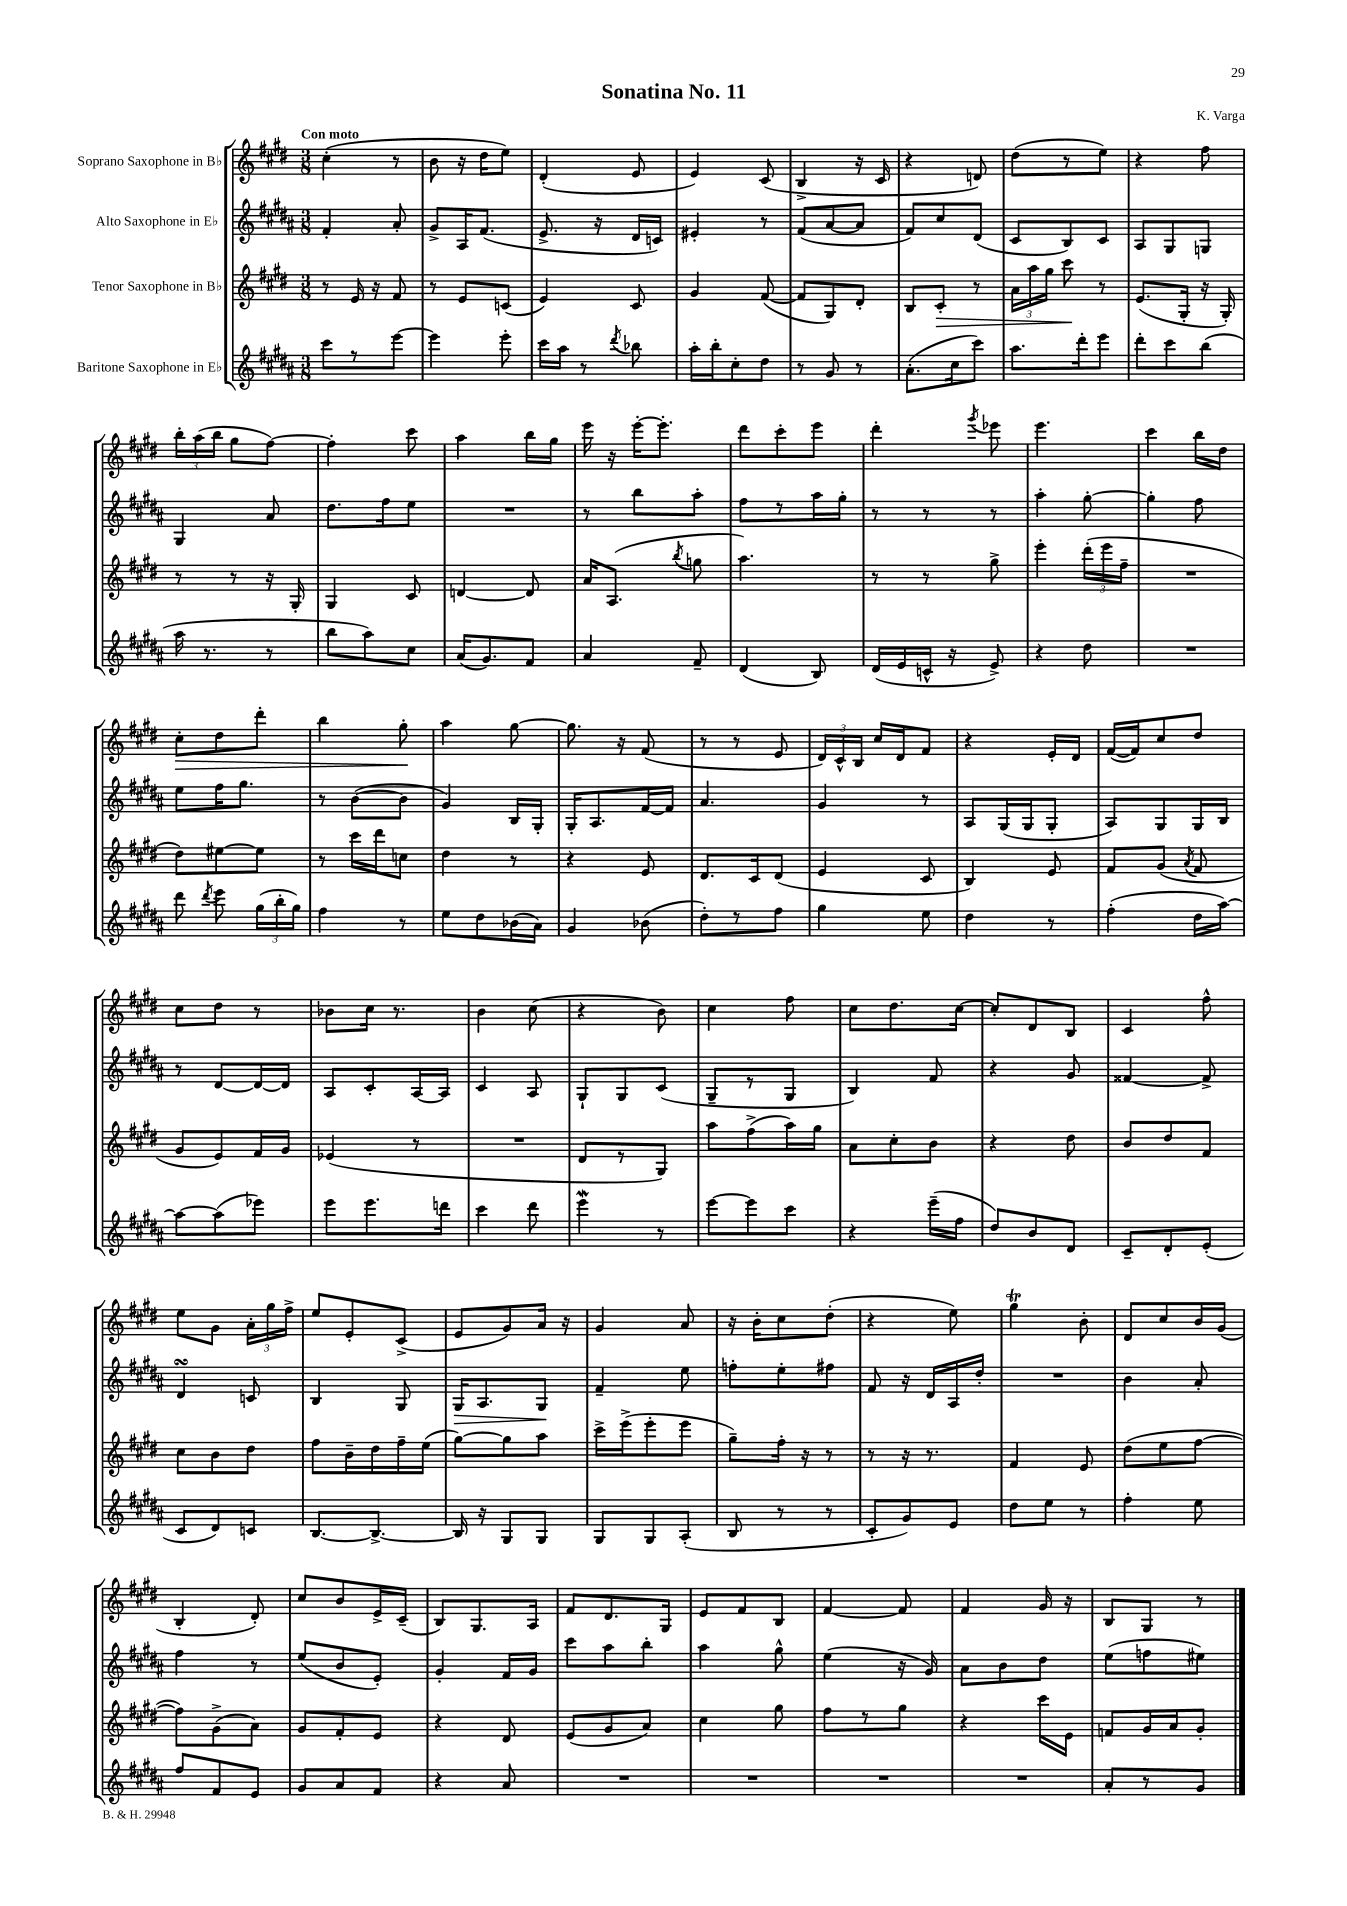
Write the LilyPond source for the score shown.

\header { title = "Sonatina No. 11" composer = "K. Varga" }
<<
\new StaffGroup <<
\new Staff = "s0" \with { instrumentName = "Soprano Saxophone in Bb" } {
    \clef treble \key e \major \numericTimeSignature \time 3/8 \tempo "Con moto"
    \autoBeamOff cis''4-.( r8 |
    b'8 r16 dis''16[ e''8]) |
    dis'4-.( e'8 |
    e'4) cis'8( |
    b4-> r16 cis'16 |
    r4 d'8) |
    dis''8[( r8 e''8]) |
    r4 fis''8 |
    \tuplet 3/2 { b''16[-. a''16( b''16] } gis''8[ fis''8]~) |
    fis''4-. cis'''8 |
    a''4 b''16[ gis''16] |
    e'''16 r16 e'''16[~-. e'''8.]-. |
    dis'''8[ cis'''8-. e'''8] |
    dis'''4-. \acciaccatura { gis'''8 } ees'''8 |
    e'''4. |
    cis'''4 b''16[ dis''16] |
    cis''8[-.\> dis''8 dis'''8]-. |
    b''4 gis''8-.\! |
    a''4 gis''8~ |
    gis''8. r16 fis'8( |
    r8 r8 e'8 |
    \tuplet 3/2 { dis'16[) cis'16-^ b16] } cis''16[ dis'16 fis'8] |
    r4 e'16[-. dis'16] |
    fis'16[~( fis'16) cis''8 dis''8] |
    cis''8[ dis''8] r8 |
    bes'8[ cis''16] r8. |
    b'4 cis''8( |
    r4 b'8) |
    cis''4 fis''8 |
    cis''8[ dis''8. cis''16]~ |
    cis''8[-. dis'8 b8] |
    cis'4 fis''8-^ |
    e''8[ gis'8] \tuplet 3/2 { a'16[-. gis''16 fis''16]-> } |
    e''8[ e'8-. cis'8]->( |
    e'8[ gis'8) a'16] r16 |
    gis'4 a'8 |
    r16 b'16[-. cis''8 dis''8]-.( |
    r4 e''8) |
    gis''4\trill b'8-. |
    dis'8[ cis''8 b'16 gis'16]( |
    b4-. dis'8-.) |
    cis''8[ b'8 e'16-> cis'16]--( |
    b8[) gis8. a16] |
    fis'8[ dis'8. gis16] |
    e'8[ fis'8 b8] |
    fis'4~ fis'8 |
    fis'4 gis'16 r16 |
    b8[ gis8] r8 \bar "|." |
}
\new Staff = "s1" \with { instrumentName = "Alto Saxophone in Eb" } {
    \clef treble \key b \major \numericTimeSignature \time 3/8
    \autoBeamOff fis'4-. ais'8-. |
    gis'8[-> ais16 fis'8.]( |
    e'8.-> r16 dis'16[ c'16]) |
    eis'4-. r8 |
    fis'8[( ais'8~ ais'8] |
    fis'8[) cis''8 dis'8]( |
    cis'8[ b8) cis'8] |
    ais8[ gis8 g8] |
    gis4 ais'8 |
    dis''8.[ fis''16 e''8] |
    R4. |
    r8 b''8[ ais''8]-. |
    fis''8[ r8 ais''16 gis''16]-. |
    r8 r8 r8 |
    ais''4-. gis''8~-. |
    gis''4-. fis''8 |
    e''8[ fis''16 gis''8.] |
    r8 b'8[~( b'8] |
    gis'4) b16[ gis16]-. |
    gis16[-. ais8. fis'16~ fis'16] |
    ais'4. |
    gis'4 r8 |
    ais8[ gis16( gis16 gis8]-. |
    ais8[) gis8 gis16 b16] |
    r8 dis'8[~ dis'16~ dis'16] |
    ais8[ cis'8-. ais16~ ais16] |
    cis'4 ais8 |
    gis8[-! gis8 cis'8]( |
    gis8[-- r8 gis8] |
    b4) fis'8 |
    r4 gis'8 |
    fisis'4~ fisis'8-> |
    dis'4\turn c'8 |
    b4 gis8 |
    gis16[\> ais8. gis8]\! |
    fis'4-- e''8 |
    f''8[-. e''8-. fis''8] |
    fis'8 r16 dis'16[ ais16 dis''16]-. |
    R4. |
    b'4 ais'8-. |
    fis''4 r8 |
    e''8[( b'8 e'8]-.) |
    gis'4-. fis'16[ gis'16] |
    cis'''8[ ais''8 b''8]-. |
    ais''4 gis''8-^ |
    e''4( r16 gis'16) |
    ais'8[ b'8 dis''8] |
    e''8[( f''8 eis''8]) \bar "|." |
}
\new Staff = "s2" \with { instrumentName = "Tenor Saxophone in Bb" } {
    \clef treble \key e \major \numericTimeSignature \time 3/8
    \autoBeamOff r8 e'16 r16 fis'8 |
    r8 e'8[ c'8]( |
    e'4) cis'8 |
    gis'4 fis'8~( |
    fis'8[ gis8) dis'8]-. |
    b8[ cis'8]-.\> r8 |
    \tuplet 3/2 { a'16[ a''16 gis''16] } cis'''8\! r8 |
    e'8.[( gis16]-. r16 gis16-.) |
    r8 r8 r16 gis16-. |
    gis4 cis'8 |
    d'4~ d'8 |
    a'16[ a8.]( \acciaccatura { b''8 } g''8 |
    a''4.) |
    r8 r8 gis''8-> |
    e'''4-. \tuplet 3/2 { dis'''16[-.( e'''16 fis''16]-- } |
    R4. |
    dis''8[) eis''8~ eis''8] |
    r8 cis'''16[ dis'''16 c''8] |
    dis''4 r8 |
    r4 e'8 |
    dis'8.[ cis'16 dis'8]( |
    e'4 cis'8 |
    b4) e'8 |
    fis'8[ gis'8]( \acciaccatura { a'8 } fis'8 |
    gis'8[ e'8) fis'16 gis'16] |
    ees'4( r8 |
    R4. |
    dis'8[ r8 gis8]) |
    a''8[ fis''8->( a''16) gis''16] |
    a'8[ cis''8-. b'8] |
    r4 dis''8 |
    b'8[ dis''8 fis'8] |
    cis''8[ b'8 dis''8] |
    fis''8[ b'16-- dis''16 fis''16-- e''16]( |
    gis''8[~) gis''8 a''8] |
    cis'''16[-> e'''16->( e'''8-. e'''8] |
    gis''8[--) fis''16]-. r16 r8 |
    r8 r16 r8. |
    fis'4 e'8 |
    dis''8[( e''8 fis''8]~ |
    fis''8[) gis'8->( a'8]) |
    gis'8[ fis'8-. e'8] |
    r4 dis'8 |
    e'8[( gis'8 a'8]) |
    cis''4 gis''8 |
    fis''8[ r8 gis''8] |
    r4 cis'''16[ e'16] |
    f'8[ gis'16 a'16 gis'8]-. \bar "|." |
}
\new Staff = "s3" \with { instrumentName = "Baritone Saxophone in Eb" } {
    \clef treble \key b \major \numericTimeSignature \time 3/8
    \autoBeamOff cis'''8[ r8 e'''8]~ |
    e'''4 e'''8-. |
    cis'''16[ ais''16] r8 \acciaccatura { dis'''8 } bes''8 |
    ais''16[-. b''16-. cis''8-. dis''8] |
    r8 gis'8 r8 |
    ais'8.[-.( cis''16 cis'''8]) |
    ais''8.[ dis'''16-. e'''8] |
    dis'''8[-. cis'''8 b''8]( |
    ais''16 r8. r8 |
    b''8[ ais''8) cis''8] |
    ais'16[( gis'8.) fis'8] |
    ais'4 fis'8-- |
    dis'4( b8) |
    dis'16[( e'16 c'16]-^ r16 e'8->) |
    r4 dis''8 |
    R4. |
    dis'''8 \acciaccatura { dis'''8 } e'''8 \tuplet 3/2 { gis''16[( b''16-. gis''16]) } |
    fis''4 r8 |
    e''8[ dis''8 bes'16( ais'16]) |
    gis'4 bes'8( |
    dis''8[-.) r8 fis''8] |
    gis''4 e''8 |
    dis''4 r8 |
    fis''4-.( dis''16[ ais''16]~) |
    ais''8[~ ais''8( ees'''8]) |
    e'''8[ e'''8. d'''16] |
    cis'''4 dis'''8 |
    e'''4\mordent r8 |
    e'''8[~ e'''8 cis'''8] |
    r4 e'''16[--( fis''16] |
    dis''8[) b'8 dis'8] |
    cis'8[-- dis'8-. e'8]-.( |
    cis'8[ dis'8) c'8] |
    b8.[~ b8.]~-> |
    b16 r16 gis8[ gis8] |
    gis8[ gis8 ais8]-.( |
    b8 r8 r8 |
    cis'8[-. gis'8) e'8] |
    dis''8[ e''8] r8 |
    fis''4-. e''8 |
    fis''8[ fis'8 e'8] |
    gis'8[ ais'8 fis'8] |
    r4 ais'8 |
    R4. |
    R4. |
    R4. |
    R4. |
    ais'8[-. r8 gis'8] \bar "|." |
}
>>
>>
\layout { \context { \Score \remove "Bar_number_engraver" } }
